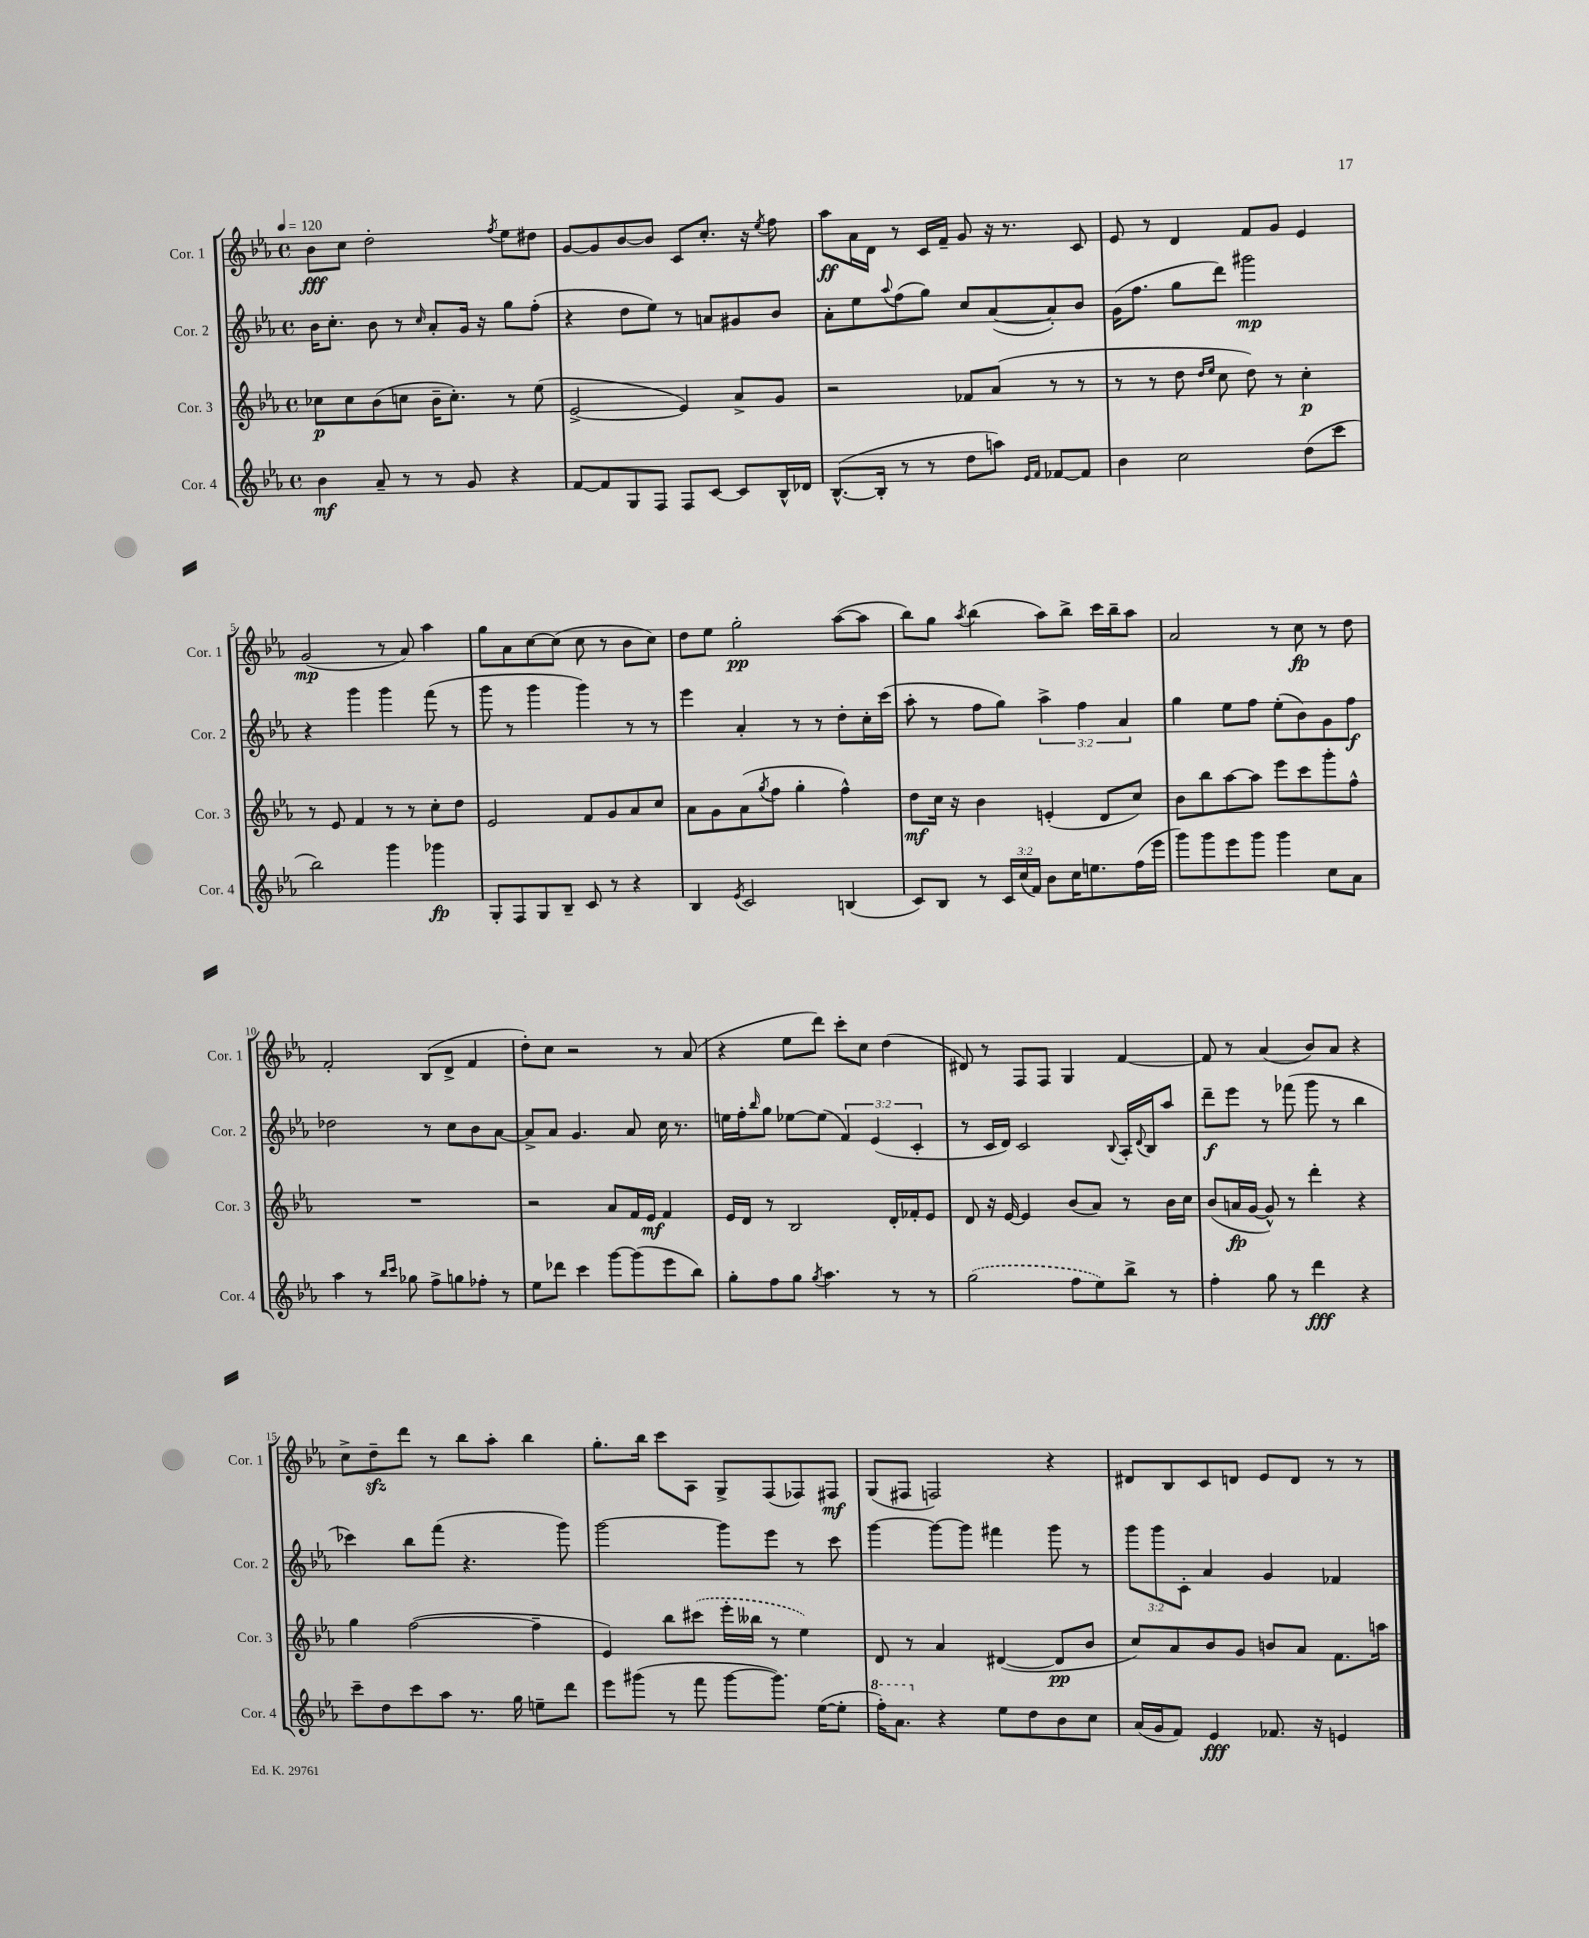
<<
\new StaffGroup <<
\new Staff = "s0" \with { instrumentName = "Cor. 1" shortInstrumentName = "Cor. 1" } {
    \clef treble \key ees \major \defaultTimeSignature \time 4/4 \tempo 4 = 120
    bes'8\fff c''8 d''2-. \acciaccatura { f''8 } ees''8 dis''8 |
    g'8~ g'8 bes'8~ bes'8 c'8 c''8.-. r16 \acciaccatura { ees''8 } f''8 |
    aes''8\ff aes'16 d'16 r8 c'16 f'16-- g'8 r16 r8. c'8 |
    ees'8 r8 d'4 f'8 g'8 ees'4 |
    g'2\mp( r8 aes'8) aes''4 |
    g''8 aes'8 c''8~ c''8( c''8 r8 bes'8 c''8) |
    d''8 ees''8 g''2-.\pp aes''8~( aes''8 |
    bes''8) g''8 \acciaccatura { aes''8 } bes''4( aes''8) bes''8-> c'''16 bes''16-- aes''8 |
    aes'2 r8 c''8\fp r8 d''8 |
    f'2-. bes8( d'8-> f'4 |
    d''8-.) c''8 r2 r8 aes'8( |
    r4 ees''8 d'''8) c'''8-. c''8 d''4( |
    dis'8) r8 f8 f8 g4 f'4~ |
    f'8 r8 aes'4( bes'8) aes'8 r4 |
    c''8-> d''8--\sfz d'''8 r8 bes''8 aes''8-. bes''4 |
    g''8.-. bes''16 c'''8 aes8 g8-> f8( fes8) fis8\mf |
    g8( fis8 f2) r4 |
    dis'8 bes8 c'8 d'8 ees'8 d'8 r8 r8 \bar "|." |
}
\new Staff = "s1" \with { instrumentName = "Cor. 2" shortInstrumentName = "Cor. 2" } {
    \clef treble \key ees \major \defaultTimeSignature \time 4/4 \override Staff.TupletNumber.text = #tuplet-number::calc-fraction-text
    bes'16 c''8.-. bes'8 r8 \grace { c''16 } aes'8-. g'16 r16 g''8 f''8-.( |
    r4 d''8 ees''8) r8 a'8 gis'8 bes'8 |
    aes'8-. ees''8 \appoggiatura { aes''8 } f''8( g''8) c''8 aes'8~( aes'8-.) bes'8 |
    g'16( f''8. g''8 d'''8) gis'''2\mp |
    r4 g'''4 g'''4 f'''8( r8 |
    g'''8 r8 g'''4 g'''4) r8 r8 |
    ees'''4 aes'4-. r8 r8 d''8-. c''16-. c'''16( |
    aes''8-. r8 f''8 g''8) \tuplet 3/2 { aes''4-> f''4 aes'4 } |
    g''4 ees''8 f''8 ees''8-.( bes'8) g'8 f''8\f |
    des''2 r8 c''8 bes'8 aes'8~ |
    aes'8-> aes'8 g'4. aes'8 c''16 r8. |
    e''16 f''16-. \grace { bes''16 } g''8 ees''8~ ees''8( \tuplet 3/2 { f'4) ees'4( c'4-. } |
    r8 c'16 d'16) c'2 \appoggiatura { bes8 } aes16-. \appoggiatura { d'8 } bes16 aes''8 |
    d'''8--\f ees'''8 r8 fes'''8( g'''8 r8 bes''4 |
    ces'''4) bes''8 f'''8( r4. g'''8) |
    g'''2~ g'''8 ees'''8 r8 c'''8 |
    g'''4~ g'''8~ g'''8 fis'''4 g'''8 r8 |
    \tuplet 3/2 { g'''8 g'''8 c'8-. } aes'4 g'4 fes'4 \bar "|." |
}
\new Staff = "s2" \with { instrumentName = "Cor. 3" shortInstrumentName = "Cor. 3" } {
    \clef treble \key ees \major \defaultTimeSignature \time 4/4
    ces''8\p ces''8 bes'8( c''8 bes'16-- c''8.-.) r8 ees''8( |
    ees'2~-> ees'4) aes'8-> g'8 |
    r2 fes'8 aes'8( r8 r8 |
    r8 r8 d''8 \grace { d''16 ees''16 } c''8 d''8) r8 c''4-.\p |
    r8 ees'8 f'4 r8 r8 c''8-. d''8 |
    ees'2 f'8 g'8 aes'8 c''8 |
    aes'8 g'8 aes'8( \acciaccatura { g''8 } f''8 g''4-. f''4-^) |
    d''8\mf c''16 r16 bes'4 e'4-.( d'8 c''8) |
    bes'8 bes''8 aes''8~ aes''8 ees'''8 c'''8 g'''8-. f''8-^ |
    R1 |
    r2 aes'8 f'16 ees'16\mf f'4 |
    ees'16 d'16 r8 bes2 d'16-. fes'16-. ees'8 |
    d'8 r16 ees'16~ ees'4 bes'8( aes'8) r8 bes'16 c''16 |
    bes'8( a'16\fp g'16~ g'8-^) r8 d'''4-. r4 |
    g''4 f''2~( f''4-- |
    ees'4) bes''8 \once \slurDashed cis'''8( ees'''16-. beses''16 r8 ees''4) |
    d'8 r8 aes'4 dis'4~( dis'8\pp bes'8 |
    c''8) aes'8 bes'8 g'8 b'8 aes'8 f'8. a''16 \bar "|." |
}
\new Staff = "s3" \with { instrumentName = "Cor. 4" shortInstrumentName = "Cor. 4" } {
    \clef treble \key ees \major \defaultTimeSignature \time 4/4 \override Staff.TupletNumber.text = #tuplet-number::calc-fraction-text
    bes'4\mf aes'8-- r8 r8 g'8 r4 |
    f'8~ f'8 g8 f8 f8 c'8~ c'8 bes16-^ des'16 |
    bes8.~-^( bes16-. r8 r8 d''8 a''8) \grace { ees'16 f'16 } fes'8~ fes'8 |
    bes'4 c''2 d''8( c'''8 |
    bes''2) g'''4 ges'''4\fp |
    g8-. f8 g8 bes8-- c'8 r8 r4 |
    bes4 \acciaccatura { ees'8 } c'2 b4( |
    c'8) bes8 r8 \tuplet 3/2 { c'16 c''16( f'16) } bes'8 c''16 e''8. f''16( ees'''16 |
    g'''8) g'''8 ees'''8 g'''8 g'''4 c''8 aes'8 |
    aes''4 r8 \grace { bes''16 c'''16 } ges''8 f''8-> g''8 fes''8-. r8 |
    ees''8 des'''8 c'''4 g'''8~ g'''8( ees'''8 bes''8) |
    g''8-. f''8 g''8 \acciaccatura { g''8 } aes''4. r8 r8 |
    \once \slurDashed g''2( f''8 ees''8) bes''8-> r8 |
    f''4-. g''8 r8 d'''4\fff r4 |
    c'''8-- d''8 c'''8 aes''8 r8. g''16 e''8-- d'''8 |
    ees'''8 gis'''8( r8 f'''8 gis'''8~ gis'''8.) ees''16~( ees''8-. |
    \ottava #1 f'''16-.) aes''8. \ottava #0 r4 ees''8 d''8 bes'8 c''8 |
    aes'16( g'16 f'8) ees'4\fff fes'8. r16 e'4 \bar "|." |
}
>>
>>
